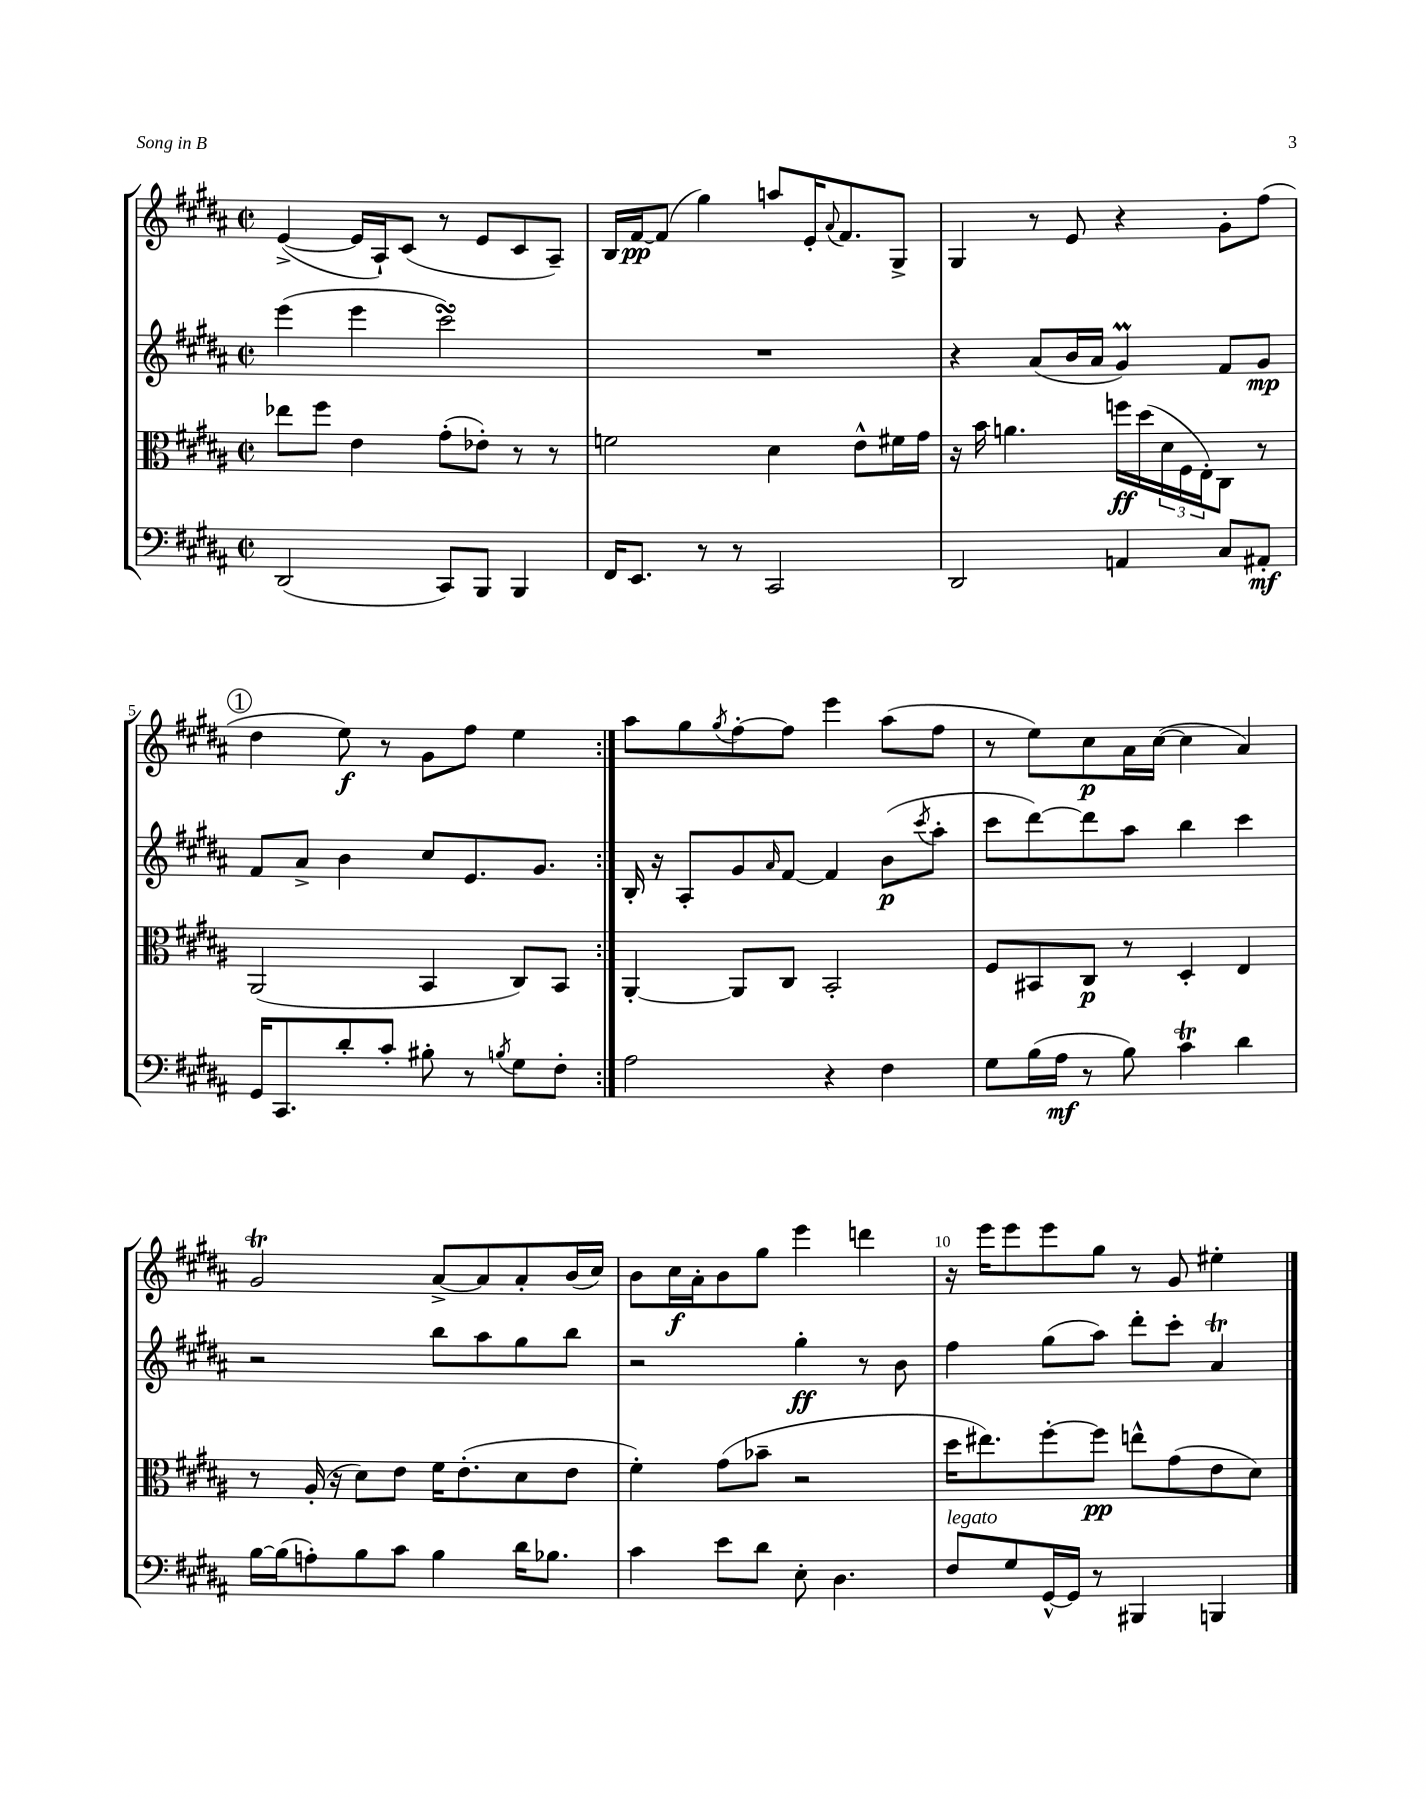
<<
\new StaffGroup <<
\new Staff = "s0" {
    \clef treble \key b \major \defaultTimeSignature \time 2/2
    \repeat volta 2 { e'4~->( e'16 ais16-!) cis'8( r8 e'8 cis'8 ais8--) |
    b16 fis'16~\pp fis'8( gis''4) a''8 e'16-. \appoggiatura { ais'8 } fis'8. gis8-> |
    gis4 r8 e'8 r4 gis'8-. fis''8( |
    \mark \markup { \circle "1" } dis''4 e''8\f) r8 gis'8 fis''8 e''4 | }
    ais''8 gis''8 \acciaccatura { gis''8 } fis''8~-. fis''8 e'''4 ais''8( fis''8 |
    r8 e''8) cis''8\p ais'16 cis''16~( cis''4 ais'4) |
    gis'2\trill ais'8~-> ais'8 ais'8-. b'16( cis''16) |
    b'8 cis''16\f ais'16-. b'8 gis''8 e'''4 d'''4 |
    r16 e'''16 e'''8 e'''8 gis''8 r8 gis'8 eis''4-. \bar "|." |
}
\new Staff = "s1" {
    \clef treble \key b \major \defaultTimeSignature \time 2/2
    \repeat volta 2 { e'''4( e'''4 cis'''2\turn) |
    R1 |
    r4 ais'8( b'16 ais'16 gis'4\prall) fis'8 gis'8\mp |
    \mark \markup { \circle "1" } fis'8 ais'8-> b'4 cis''8 e'8. gis'8. | }
    b16-. r16 ais8-. gis'8 \grace { ais'16 } fis'8~ fis'4 b'8\p( \acciaccatura { cis'''8 } ais''8-. |
    cis'''8 dis'''8~) dis'''8 ais''8 b''4 cis'''4 |
    r2 b''8 ais''8 gis''8 b''8 |
    r2 gis''4-.\ff r8 b'8 |
    fis''4 gis''8( ais''8) dis'''8-. cis'''8-. ais'4\trill \bar "|." |
}
\new Staff = "s2" {
    \clef alto \key b \major \defaultTimeSignature \time 2/2
    \repeat volta 2 { ees''8 fis''8 e'4 gis'8-.( ees'8-.) r8 r8 |
    f'2 dis'4 e'8-^ fis'16 gis'16 |
    r16 b'16 a'4. f''16\ff dis''16( \tuplet 3/2 { dis'16 fis16 e16-.) } cis8 r8 |
    \mark \markup { \circle "1" } ais,2( b,4 cis8) b,8 | }
    ais,4~-. ais,8 cis8 b,2-. |
    fis8 bis,8 cis8\p r8 dis4-. e4 |
    r8 ais16-.( r16 dis'8) e'8 fis'16 e'8.-.( dis'8 e'8 |
    fis'4-.) gis'8( bes'8-- r2 |
    dis''16 eis''8.) fis''8~-. fis''8\pp e''8-^ gis'8( e'8 dis'8) \bar "|." |
}
\new Staff = "s3" {
    \clef bass \key b \major \defaultTimeSignature \time 2/2
    \repeat volta 2 { dis,2( cis,8) b,,8 b,,4 |
    fis,16 e,8. r8 r8 cis,2 |
    dis,2 a,4 cis8 ais,8-.\mf |
    \mark \markup { \circle "1" } gis,16 cis,8. dis'8-. cis'8-. bis8-. r8 \acciaccatura { b8 } gis8 fis8-. | }
    ais2 r4 fis4 |
    gis8 b16( ais16\mf r8 b8) cis'4\trill dis'4 |
    b16~ b16( a8-.) b8 cis'8 b4 dis'16 bes8. |
    cis'4 e'8 dis'8 e8-. dis4. |
    fis8^\markup { \italic "legato" } gis8 gis,16~-^ gis,16 r8 bis,,4 b,,4 \bar "|." |
}
>>
>>
\layout { \context { \Score currentBarNumber = #2 \override BarNumber.break-visibility = ##(#f #t #t) barNumberVisibility = #(every-nth-bar-number-visible 5) } }
